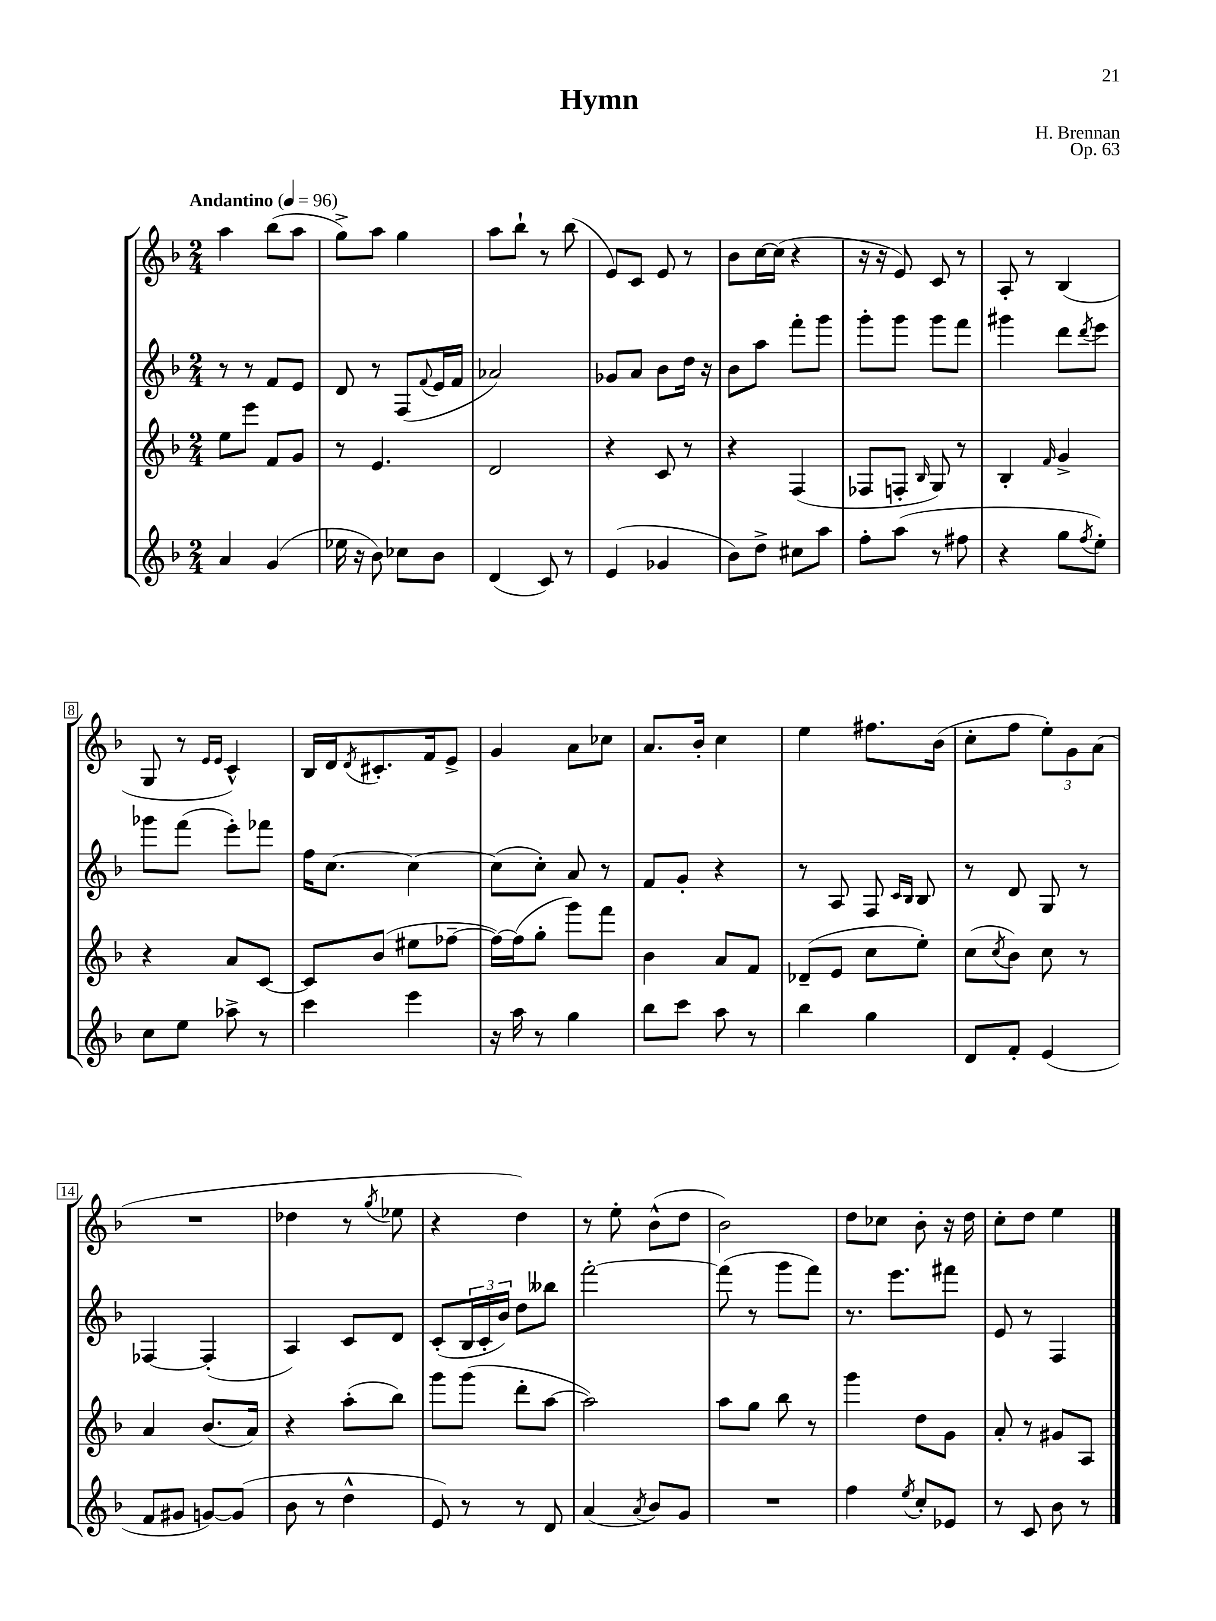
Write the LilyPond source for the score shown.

\header { title = "Hymn" composer = "H. Brennan" opus = "Op. 63" }
<<
\new StaffGroup <<
\new Staff = "s0" {
    \clef treble \key f \major \numericTimeSignature \time 2/4 \tempo "Andantino" 4 = 96
    a''4 bes''8( a''8 |
    g''8->) a''8 g''4 |
    a''8 bes''8-! r8 bes''8( |
    e'8) c'8 e'8 r8 |
    bes'8 c''16~ c''16( r4 |
    r16 r16 e'8) c'8 r8 |
    a8-. r8 bes4( |
    g8 r8 \grace { e'16 e'16 } c'4-^) |
    bes16 d'16 \acciaccatura { d'8 } cis'8.-. f'16 e'8-> |
    g'4 a'8 ces''8 |
    a'8. bes'16-. c''4 |
    e''4 fis''8. bes'16( |
    c''8-. f''8 \tuplet 3/2 { e''8-.) g'8 a'8( } |
    R2 |
    des''4 r8 \acciaccatura { g''8 } ees''8 |
    r4 d''4) |
    r8 e''8-. bes'8-^( d''8 |
    bes'2) |
    d''8 ces''8 bes'8-. r16 d''16 |
    c''8-. d''8 e''4 \bar "|." |
}
\new Staff = "s1" {
    \clef treble \key f \major \numericTimeSignature \time 2/4
    r8 r8 f'8 e'8 |
    d'8 r8 f8( \appoggiatura { f'8 } e'16 f'16 |
    aes'2) |
    ges'8 a'8 bes'8 d''16 r16 |
    bes'8 a''8 f'''8-. g'''8 |
    g'''8-. g'''8 g'''8 f'''8 |
    gis'''4 d'''8 \acciaccatura { d'''8 } e'''8 |
    ges'''8 f'''8( e'''8-.) fes'''8 |
    f''16 c''8.~ c''4~ |
    c''8( c''8-.) a'8 r8 |
    f'8 g'8-. r4 |
    r8 a8 f8 \grace { c'16 bes16 } bes8 |
    r8 d'8 g8 r8 |
    fes4~ fes4-.( |
    a4) c'8 d'8 |
    c'8-.( \tuplet 3/2 { bes16 c'16-. bes'16) } d''8 beses''8 |
    f'''2~-. |
    f'''8( r8 g'''8 f'''8) |
    r8. e'''8. fis'''8 |
    e'8 r8 f4 \bar "|." |
}
\new Staff = "s2" {
    \clef treble \key f \major \numericTimeSignature \time 2/4
    e''8 e'''8 f'8 g'8 |
    r8 e'4. |
    d'2 |
    r4 c'8 r8 |
    r4 f4( |
    fes8 f8-. \grace { bes16 } g8) r8 |
    bes4-. \grace { f'16 } g'4-> |
    r4 a'8 c'8~ |
    c'8 bes'8( eis''8 fes''8~-- |
    fes''16~) fes''16( g''8-. g'''8) f'''8 |
    bes'4 a'8 f'8 |
    des'8--( e'8 c''8 e''8-.) |
    c''8( \acciaccatura { c''8 } bes'8) c''8 r8 |
    a'4 bes'8.( a'16) |
    r4 a''8-.( bes''8) |
    g'''8 g'''8( d'''8-. a''8~ |
    a''2) |
    a''8 g''8 bes''8 r8 |
    g'''4 d''8 g'8 |
    a'8-. r8 gis'8 a8 \bar "|." |
}
\new Staff = "s3" {
    \clef treble \key f \major \numericTimeSignature \time 2/4
    a'4 g'4( |
    ees''16 r16 bes'8) ces''8 bes'8 |
    d'4( c'8) r8 |
    e'4( ges'4 |
    bes'8) d''8-> cis''8 a''8 |
    f''8-. a''8( r8 fis''8 |
    r4 g''8 \acciaccatura { f''8 } e''8-.) |
    c''8 e''8 aes''8-> r8 |
    c'''4 e'''4 |
    r16 a''16 r8 g''4 |
    bes''8 c'''8 a''8 r8 |
    bes''4 g''4 |
    d'8 f'8-. e'4( |
    f'8 gis'8 g'8~) g'8( |
    bes'8 r8 d''4-^ |
    e'8) r8 r8 d'8 |
    a'4( \acciaccatura { a'8 } bes'8) g'8 |
    R2 |
    f''4 \acciaccatura { e''8 } c''8-. ees'8 |
    r8 c'8 bes'8 r8 \bar "|." |
}
>>
>>
\layout { \context { \Score \override BarNumber.stencil = #(make-stencil-boxer 0.1 0.3 ly:text-interface::print) } }
